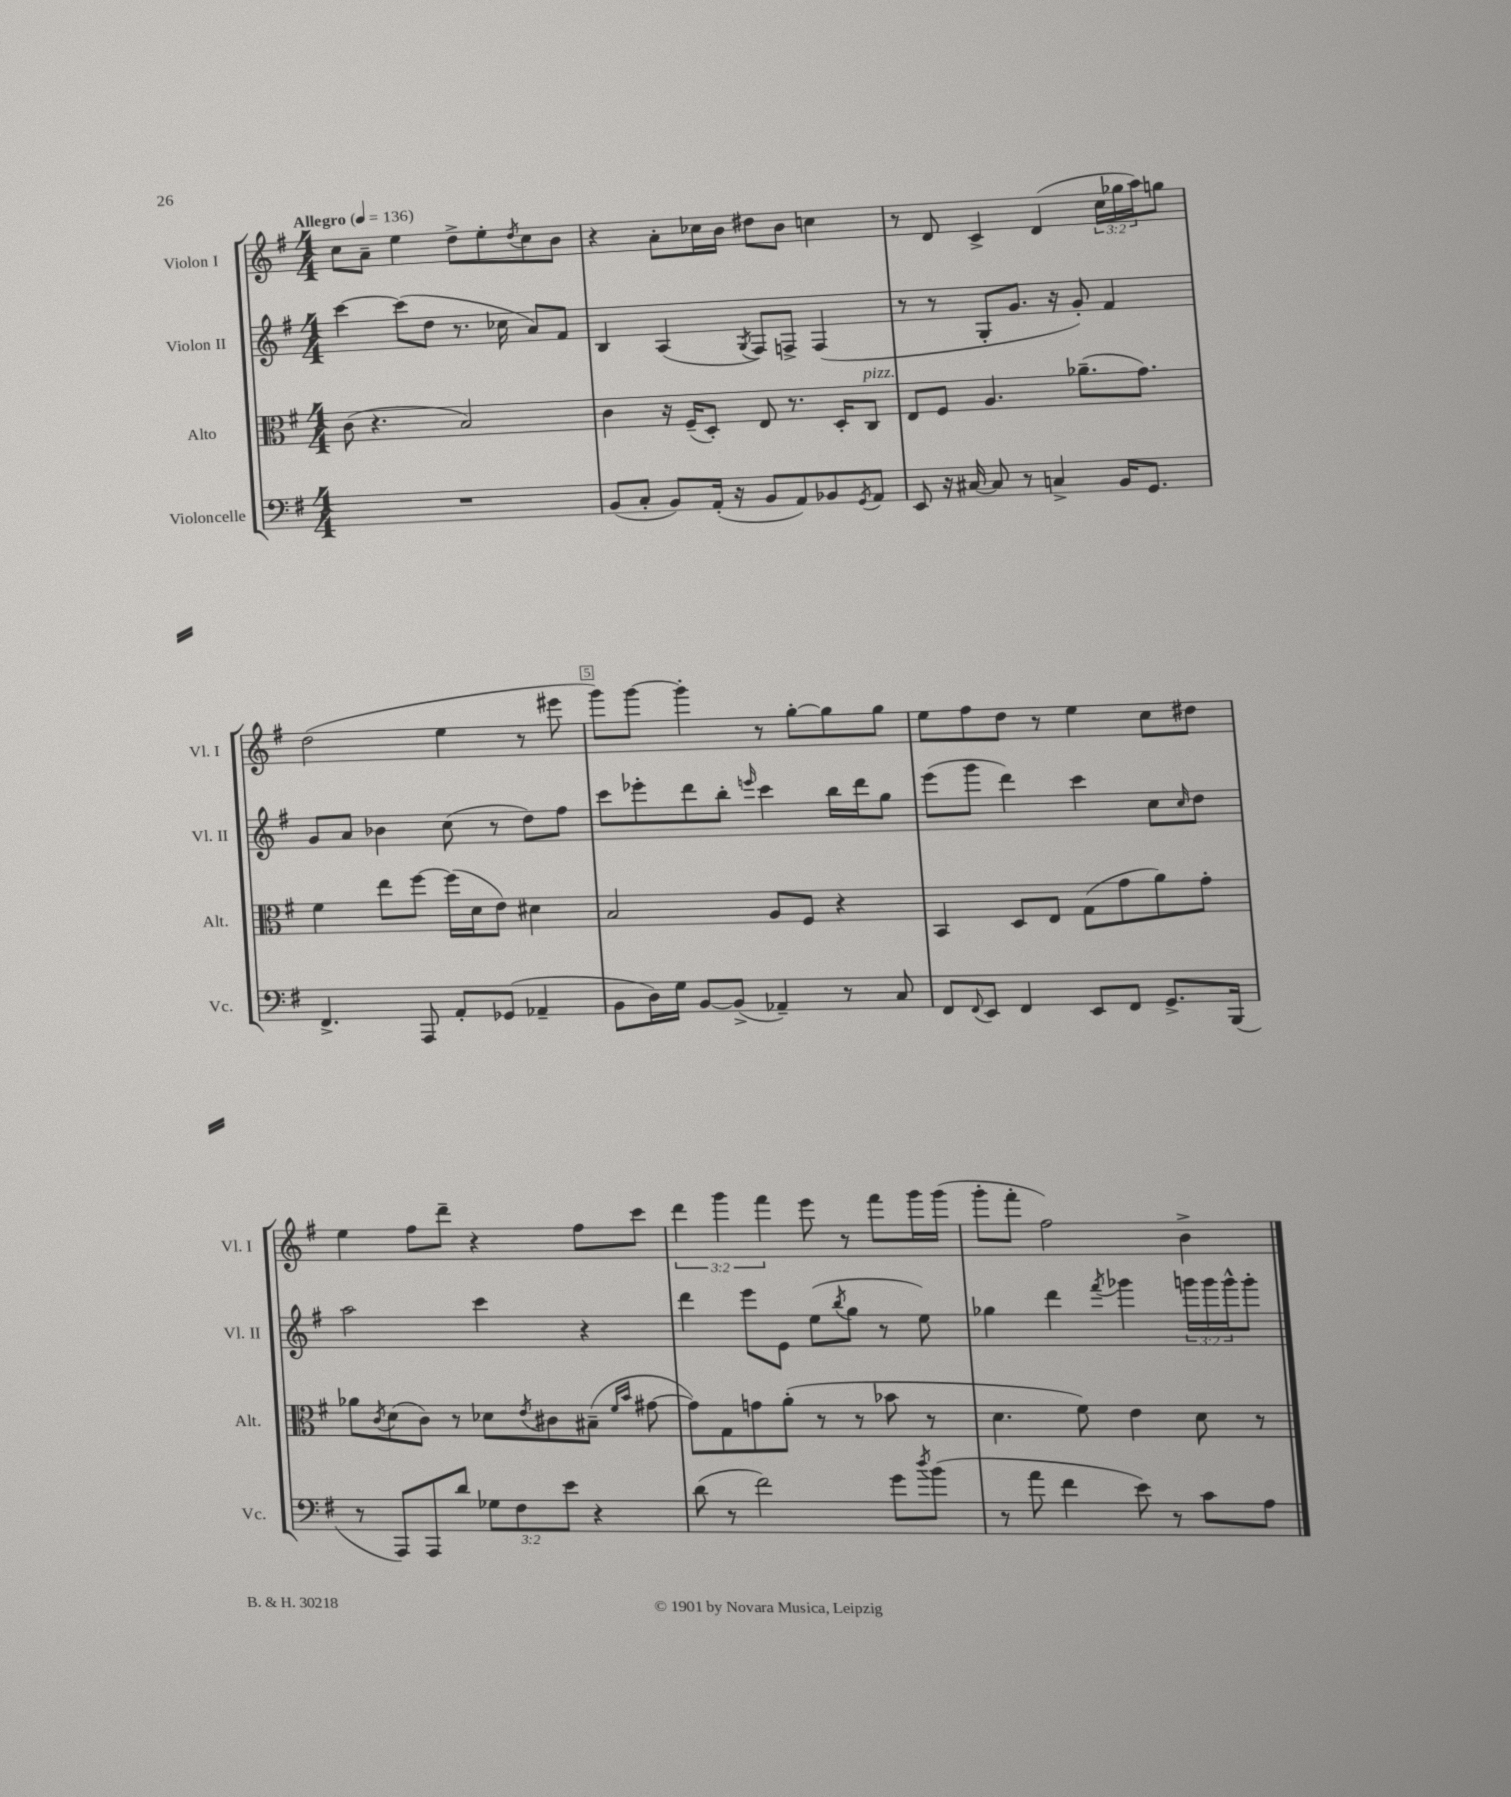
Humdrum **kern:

**kern	**kern	**kern	**kern
*staff4	*staff3	*staff2	*staff1
*clefF4	*clefC3	*clefG2	*clefG2
*k[f#]	*k[f#]	*k[f#]	*k[f#]
*M4/4	*M4/4	*M4/4	*M4/4
*MM136	*MM136	*MM136	*MM136
1r	(8c\	[4ccc\	8cc\L
.	4.r	.	8a~\J
.	.	(8ccc\]L	4ee\
.	.	8dd\J	.
.	2B/)	8.r	8dd^\L
.	.	.	8ee'\
.	.	16cc-\	.
.	.	.	8qdd/
.	.	8a/L)	8cc\
.	.	8f#/J	8b\J
=	=	=	=
(8BB/L	4c\	4B/	4r
8C'/J	.	.	.
8BB/L)	16r	(4A/	8a'\L
.	(16F#~/LK	.	.
(16AA'/Jk	8D'/J)	.	16cc-\L
16r	.	.	16b\JJ
.	.	8qG/	.
8BB/L	8E/	8F#/L)	8dd#\L
8AA/)	8.r	8F^/J	8b\J
8BB-/	.	(4F/	4cc\
.	16D'/LK	.	.
8qGG/	.	.	.
8AA/J	8C/J	.	.
=	=	=	=
8EE/	8E/L	8r	8r
16r	8F#/J	8r	8d/
[16C#/	.	.	.
8C#/]	4.A/	8G'/L	4c^/
8r	.	8.g/J	.
4C^/	.	.	(4d/
.	.	16r	.
.	(8.a-~\L	8g'/)	.
16BB/LK	.	4f#/	24cc\LL
.	.	.	24gg-\
8.GG/J	8.g\J)	.	.
.	.	.	24aa\J)
.	.	.	8gg\J
=	=	=	=
4.FF#^/	4f#\	8g/L	(2dd\
.	.	8a/J	.
.	8ee\L	4b-\	.
8AAA/	[8ff#\J	.	.
8AA'/L	(16ff#\]LL	(8cc\	4ee\
.	16d\J	.	.
(8GG-/J	8e\J)	8r	.
4AA-~/	4d#\	8dd\L)	8r
.	.	8ff#\J	8eee#\
=	=	=	=
8BB\L	2B/	8ccc\L	8ggg\L)
16D\L)	.	8eee-'\	[8ggg\J
16G\JJ	.	.	.
[8BB/L	.	8ddd\	4ggg'\]
(8BB^/]J	.	8bb'\J	.
.	.	16qqeee/	.
4AA-~/)	8A/L	4ccc\	8r
.	8F#/J	.	[8gg'\L
8r	4r	16bb\LL	8gg\]
.	.	16ddd\J	.
8C/	.	8gg\J	8gg\J
=	=	=	=
8FF#/L	4BB/	(8eee\L	8ee\L
8qqFF#/	.	.	.
8EE/J	.	8ggg\J	8ff#\
4FF#/	8D/L	4ddd\)	8dd\J
.	8E/J	.	8r
8EE/L	(8G\L	4ccc\	4ee\
8FF#/J	8g\	.	.
8.GG^/L	8a\)	8cc\L	8cc\L
.	.	16qqcc/	.
.	8g'\J	8dd\J	8dd#\J
(16BBB/Jk	.	.	.
=	=	=	=
8r	8a-\L	2aa\	4ee\
.	8qc/	.	.
8AAA/L)	(8d\	.	.
8AAA/	8c\J)	.	8ff#\L
8d/J	8r	.	8ddd~\J
12G-\L	8d-\L	4ccc\	4r
12F#\	.	.	.
.	8qe/	.	.
.	8c#\	.	.
12e\J	.	.	.
4r	(8B#~\J	4r	8ff#\L
.	16qqf#/LL	.	.
.	16qqb/JJ	.	.
.	[8g#\	.	8ccc\J
=	=	=	=
(8d\	8g#\]L)	4ddd\	6ddd\
8r	8G\	.	.
.	.	.	6ggg\
2f#\)	8g\	8eee\L	.
.	.	.	6fff#\
.	(8a'\J	8e\J	.
.	8r	(8ee\L	8eee\
.	.	8qbb/	.
.	8r	8gg\J	8r
8g\L	8b-\	8r	8fff#\L
8qdd/	.	.	.
(8b\J	8r	8ee\)	16ggg\L
.	.	.	(16ggg\JJ
=	=	=	=
8r	4.d\	4gg-\	8ggg'\L
8a\	.	.	8fff#'\J
4f#\	.	4ddd\	2ff#\)
.	8f#\)	.	.
.	.	8qfff#/	.
8e\)	4e\	4ggg-\	.
8r	.	.	.
8c\L	8d\	24ggg\LL	4b^\
.	.	24ggg\	.
.	.	24ggg^^\J	.
8A\J	8r	8ggg'\J	.
==	==	==	==
*-	*-	*-	*-
